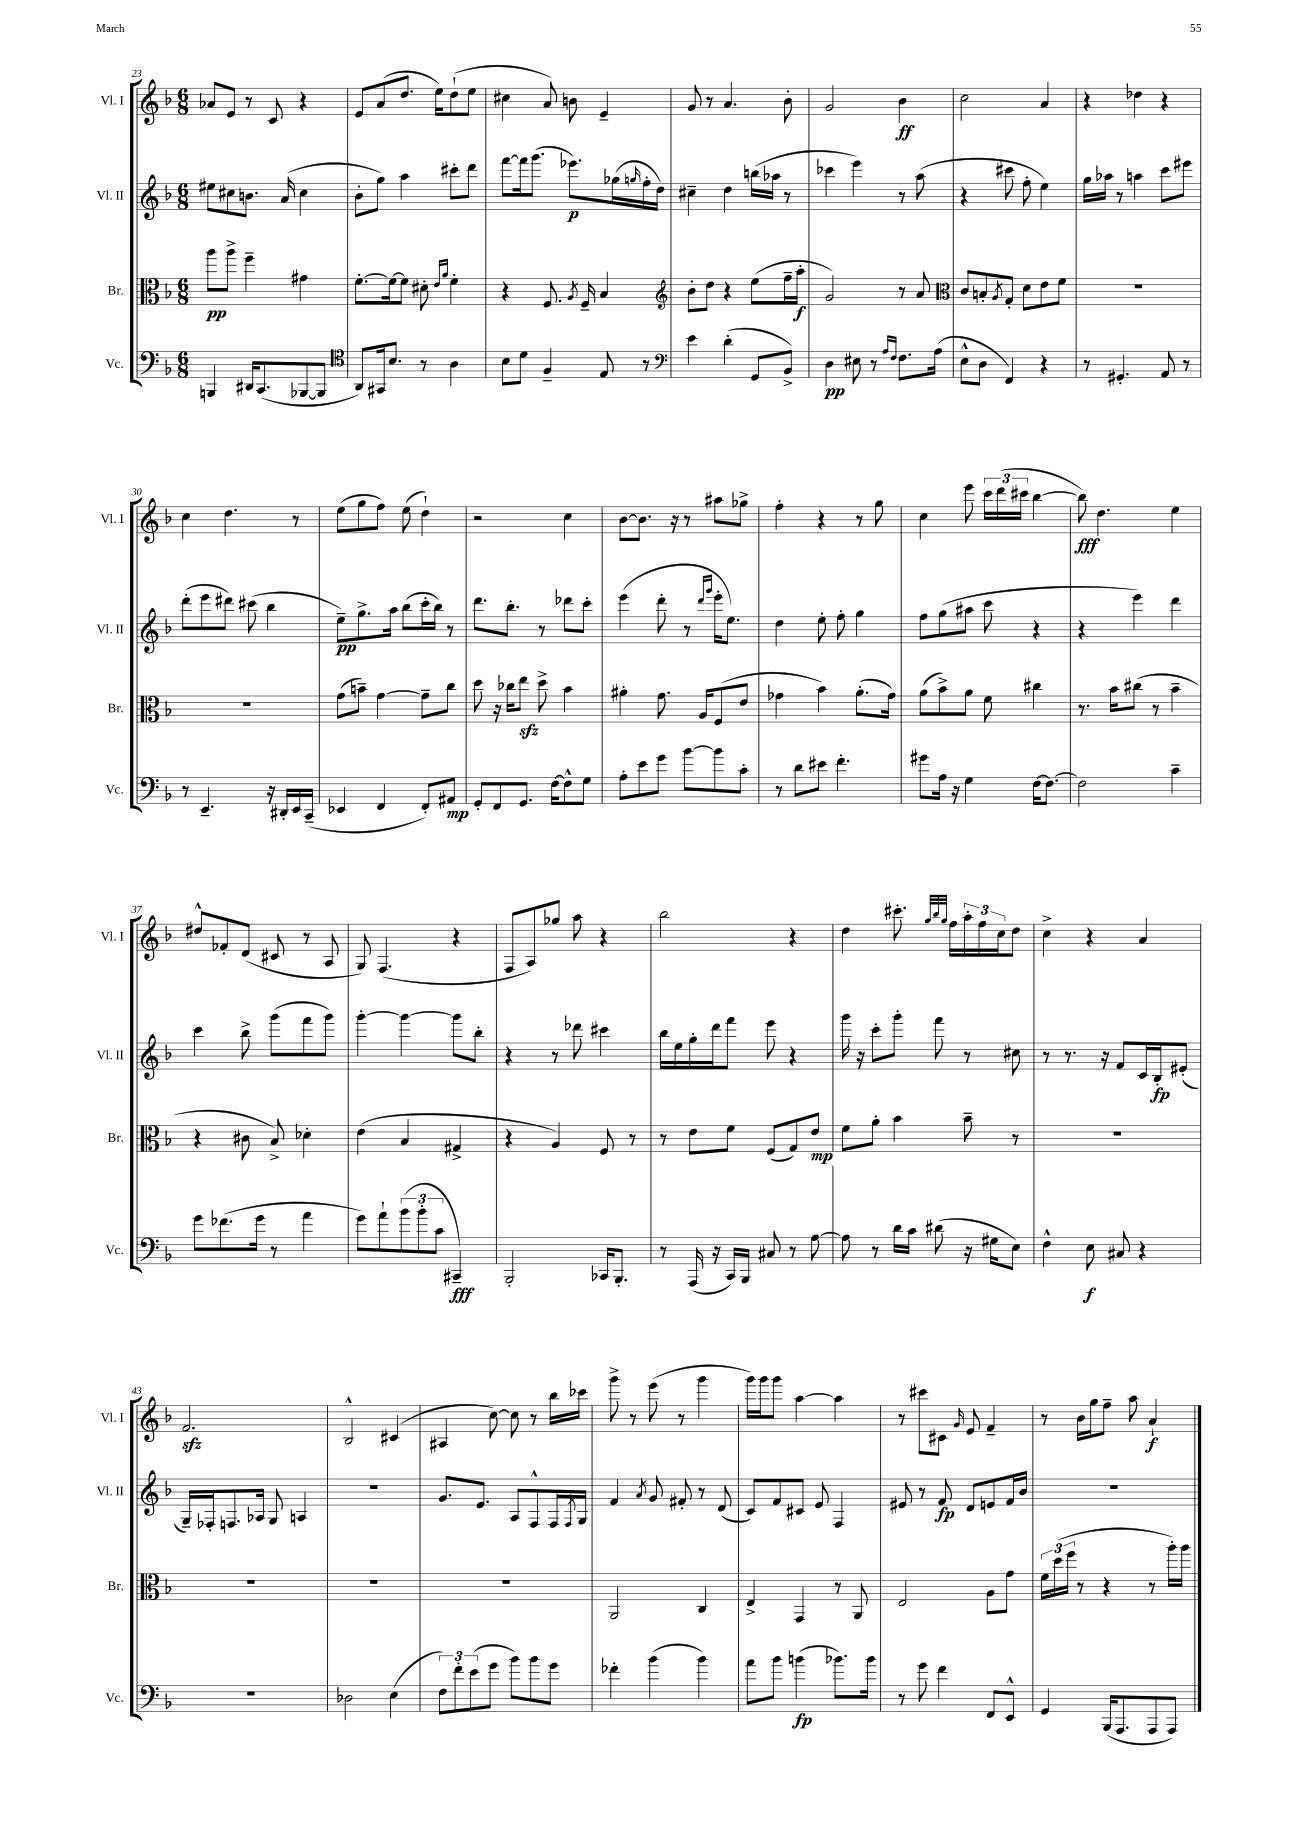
<<
\new StaffGroup <<
\new Staff = "s0" \with { instrumentName = "Vl. I" shortInstrumentName = "Vl. I" } {
    \clef treble \key f \major \numericTimeSignature \time 6/8
    aes'8 e'8 r8 c'8 r4 |
    e'8 a'8( d''8. e''16) d''8-!( e''8 |
    cis''4 a'8) b'8 e'4-- |
    g'8 r8 a'4. bes'8-. |
    g'2 bes'4\ff |
    c''2 a'4 |
    r4 des''4 r4 |
    c''4 d''4. r8 |
    e''8( g''8 f''8) e''8( d''4-!) |
    r2 c''4 |
    bes'8~ bes'8. r16 r8 ais''8 ges''8-> |
    f''4-. r4 r8 g''8 |
    c''4 e'''8 \tuplet 3/2 { c'''16 d'''16( cis'''16 } bes''4~ |
    bes''8\fff) d''4. e''4 |
    dis''8-^ fes'8-. d'8( cis'8 r8 a8 |
    g8) f4.( r4 |
    f8 a8) ges''8 a''8 r4 |
    bes''2 r4 |
    d''4 cis'''8.-. \grace { g''32 bes''32 g''32 } f''16 \tuplet 3/2 { a''16-. f''16 c''16 } d''8 |
    c''4-> r4 a'4 |
    f'2.\sfz |
    bes2-^ cis'4( |
    ais4 c''8~) c''8 r8 bes''16 ces'''16 |
    g'''8-> r8 e'''8( r8 g'''4 |
    g'''16) g'''16 g'''8 a''4~ a''4 |
    r8 cis'''8 cis'8 \grace { g'16 } e'8 f'4-- |
    r8 bes'16 g''16 f''8-- a''8 a'4-!\f \bar "|." |
}
\new Staff = "s1" \with { instrumentName = "Vl. II" shortInstrumentName = "Vl. II" } {
    \clef treble \key f \major \numericTimeSignature \time 6/8
    eis''8 cis''8 b'8. a'16( cis''4 |
    bes'8-. g''8) a''4 cis'''8-. d'''8 |
    f'''8~ f'''16 g'''8.( ees'''8.\p) ges''16( \grace { g''16 } f''16-. d''16) |
    cis''4-- d''4 b''16( aes''16 r8 |
    ces'''4 e'''4) r8 a''8( |
    r4 cis'''8 f''8-. e''4) |
    g''16 aes''16 r8 a''4 c'''8 eis'''8 |
    d'''8-.( e'''8 dis'''8) cis'''8( bes''4 |
    e''8--\pp) g''8.-> a''16 bes''8( c'''16-. bes''16) r8 |
    d'''8. bes''8.-. r8 des'''8 c'''8-. |
    e'''4( d'''8-. r8 \grace { d'''16 g'''16 } e'''16-. e''8.) |
    d''4 e''8-. f''8-. g''4 |
    f''8 g''8( ais''8 c'''8 r4 |
    r4 e'''4) d'''4 |
    c'''4 bes''8-> g'''8( f'''8 g'''8) |
    g'''4~-. g'''4~ g'''8 bes''8-. |
    r4 r8 des'''8 cis'''4 |
    bes''16 e''16 g''16-. d'''16 f'''8 e'''8 r4 |
    g'''16 r16 c'''8-. g'''8-. f'''8 r8 cis''8 |
    r8 r8. r16 f'8 c'16 bes16-.\fp eis'8-.( |
    g16--) fes16-. f8. aes16 g8 a4 |
    R2. |
    g'8. e'8. a8 f8-^ f16 \acciaccatura { f8 } g16 |
    f'4 \acciaccatura { a'8 } g'8 fis'8-. r8 d'8( |
    c'8) f'8 cis'8 e'8 f4 |
    eis'8 r8 f'8\fp d'8 e'8 f'16 bes'16 |
    R2. \bar "|." |
}
\new Staff = "s2" \with { instrumentName = "Br." shortInstrumentName = "Br." } {
    \clef alto \key f \major \numericTimeSignature \time 6/8
    a''8\pp a''8-> f''4-- gis'4 |
    f'8.~-. f'16~ f'8 dis'8-. \grace { e'16 a'16 } f'4-. |
    r4 f8. \acciaccatura { a8 } f16-- bes4 |
    \clef treble bes'8-. d''8 r4 e''8( f''16-- a''16-.\f |
    g'2) r8 a'8 |
    \clef alto c'8 b8-. \acciaccatura { a8 } g8-. d'8 e'8 f'8 |
    R2. |
    R2. |
    g'8( b'8--) g'4~ g'8-- c''8 |
    d''8 r16 ces''16 e''8\sfz d''8-> bes'4 |
    ais'4-. g'8. a16 f8( e'8 |
    ges'4 bes'4) a'8.-.( ges'16) |
    a'8( bes'8->) a'8 f'8 cis''4 |
    r8. bes'16 cis''8( r8 bes'4-- |
    r4 cis'8 bes8->) des'4-. |
    e'4( bes4 gis4-> |
    r4 a4) f8 r8 |
    r8 e'8 f'8 f8( g8) e'8\mp |
    f'8 a'8-. bes'4 bes'8-- r8 |
    R2. |
    R2. |
    R2. |
    R2. |
    a,2 c4 |
    e4-> g,4 r8 a,8 |
    e2 a8 g'8 |
    \tuplet 3/2 { f'16 d''16( f''16 } r8 r4 r8 a''16-.) a''16 \bar "|." |
}
\new Staff = "s3" \with { instrumentName = "Vc." shortInstrumentName = "Vc." } {
    \clef bass \key f \major \numericTimeSignature \time 6/8
    b,,4 dis,16 c,8.( bes,,8~ bes,,8 |
    \clef tenor a,8) gis,16 bes8. r8 a4 |
    bes8 d'8 f4-- e8 r8 |
    \clef bass e'4 d'4-.( g,8 bes,8->) |
    d4\pp eis8 r8 \grace { a16 f16 } f8. a16( |
    e8-^ d8 f,4) r4 |
    r8 gis,4.-. a,8 r8 |
    r8 e,4.-- r16 dis,16-. e,16 c,16--( |
    ees,4 f,4 f,8-.) ais,8\mp |
    g,8-. f,8 g,8. f16~ f8-^ g8 |
    a8-. e'8 g'8 bes'8~ bes'8 c'8-. |
    r8 d'8 eis'8 f'4.-. |
    gis'8 a16 r16 g4 f16~ f8.~ |
    f2 c'4-- |
    g'8 fes'8.( g'16 r8 a'4 |
    g'8) a'8-! \tuplet 3/2 { bes'8( bes'8-. c'8 } cis,4--\fff) |
    bes,,2-. ces,16 bes,,8.-. |
    r8 a,,16( r16 c,16) bes,,16 cis8 r8 a8~ |
    a8 r8 d'16 c'16 dis'8( r16 gis16 e8) |
    f4-^ e8\f cis8 r4 |
    R2. |
    des2 e4( |
    \tuplet 3/2 { f8) f'8-. e'8( } g'8 bes'8) bes'8 g'8 |
    fes'4-. bes'4( bes'4) |
    a'8 bes'8 b'4\fp( bes'8.) bes'16 |
    r8 g'8 f'4 f,8 e,8-^ |
    g,4 bes,,16( a,,8. a,,8 a,,8) \bar "|." |
}
>>
>>
\layout { \context { \Score currentBarNumber = #23 } }
